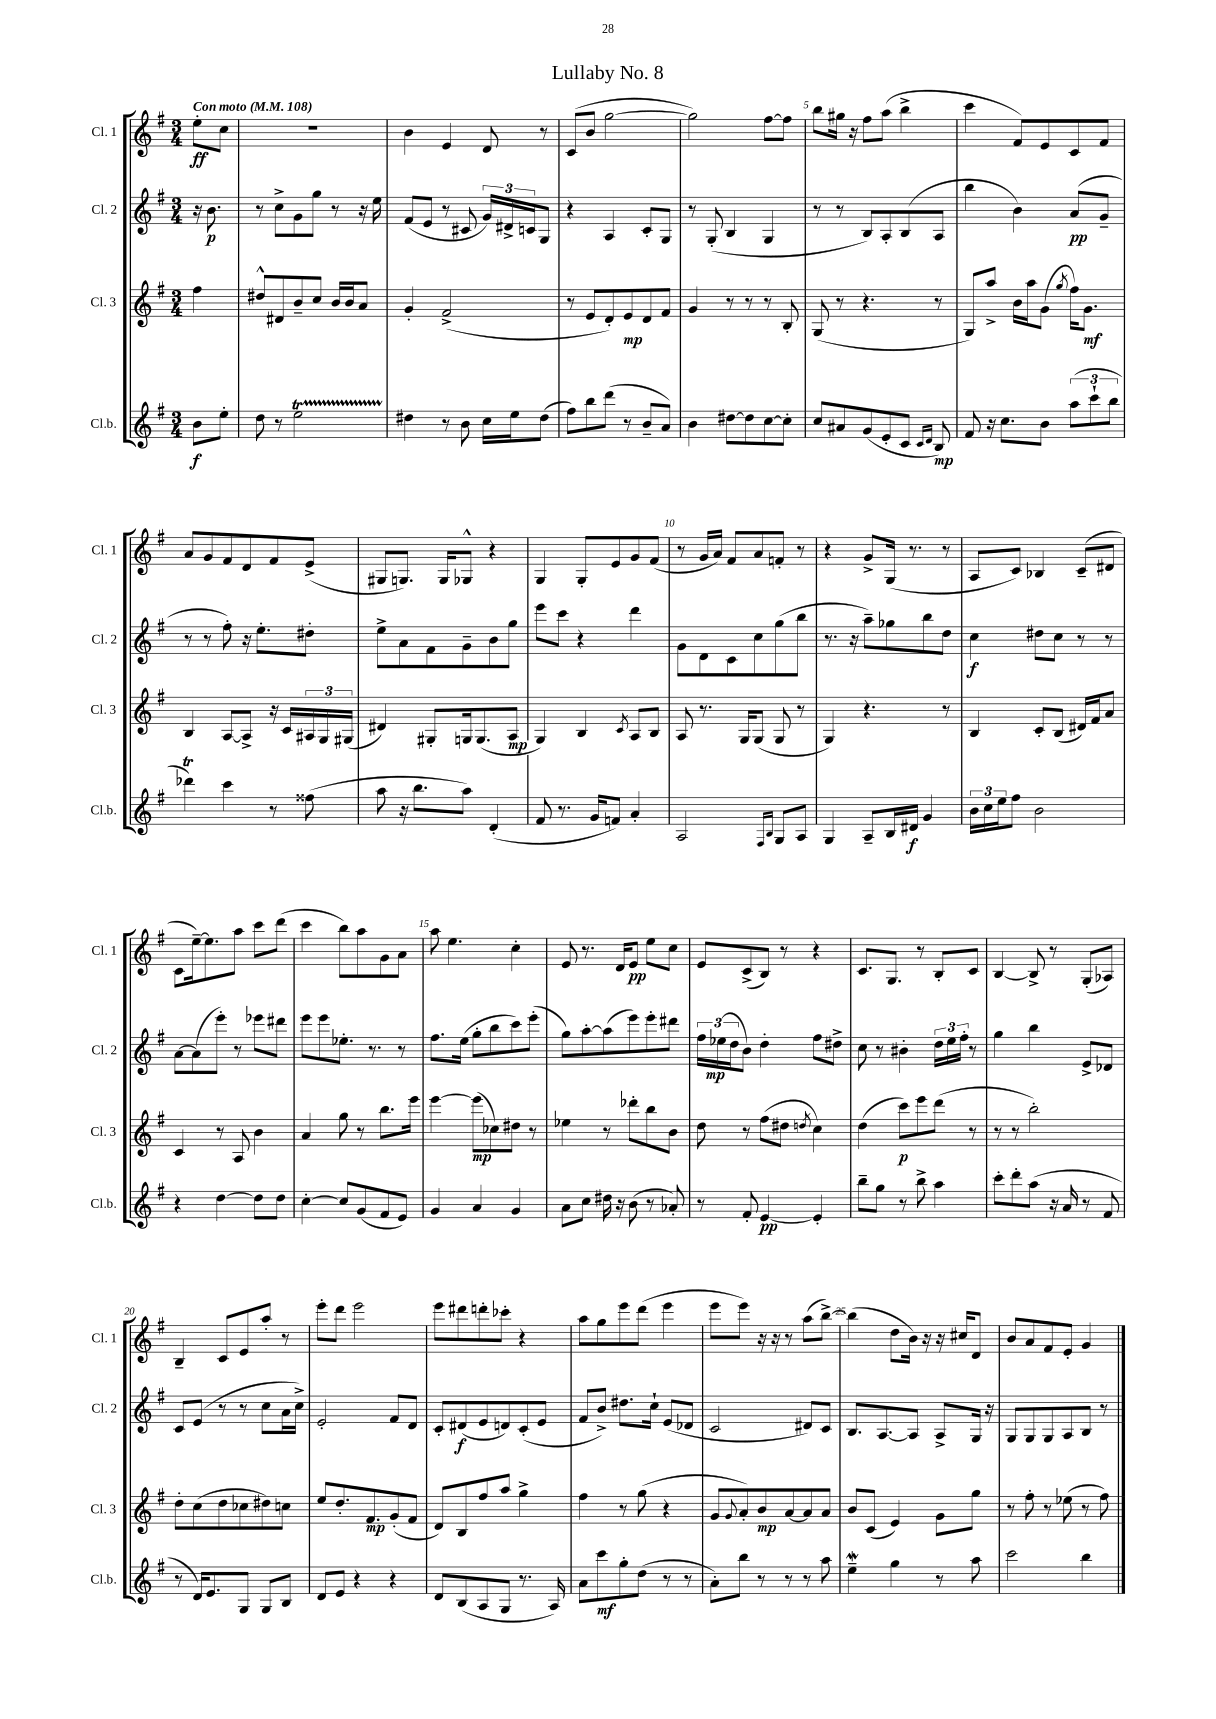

**kern	**dynam	**kern	**dynam	**kern	**dynam	**kern	**dynam
*part4	*part4	*part3	*part3	*part2	*part2	*part1	*part1
*staff4	*staff4	*staff3	*staff3	*staff2	*staff2	*staff1	*staff1
*I"Cl.b.	*	*I"Cl. 3	*	*I"Cl. 2	*	*I"Cl. 1	*
*I'Cl.b.	*	*I'Cl. 3	*	*I'Cl. 2	*	*I'Cl. 1	*
*clefG2	*	*clefG2	*	*clefG2	*	*clefG2	*
*k[f#]	*	*k[f#]	*	*k[f#]	*	*k[f#]	*
*M3/4	*	*M3/4	*	*M3/4	*	*M3/4	*
*MM108	*	*MM108	*	*MM108	*	*MM108	*
=	=	=	=	=	=	=	=
!	!	!	!	!	!	!LO:TX:a:B:t=Con moto	!
8b\L	f	4ff#\	.	16r	.	8ee'\L	ff
.	.	.	.	8.b\	p	.	.
8ee'\J	.	.	.	.	.	8cc\J	.
=1	=1	=1	=1	=1	=1	=1	=1
8dd\	.	8dd#X^^/L	.	8r	.	2.r	.
8r	.	8d#X/	.	8cc^\L	.	.	.
2eeT\	.	8b~/	.	8g\	.	.	.
.	.	8cc/J	.	8gg\J	.	.	.
.	.	16b/LL	.	8r	.	.	.
.	.	16b/J	.	.	.	.	.
.	.	8a/J	.	16r	.	.	.
.	.	.	.	16ee\	.	.	.
=2	=2	=2	=2	=2	=2	=2	=2
4dd#X\	.	4g'/	.	(8f#/L	.	4b\	.
.	.	.	.	8e/J	.	.	.
8r	.	(2f#^/	.	8r	.	4e/	.
8b\	.	.	.	8c#X/	.	.	.
16cc\LL	.	.	.	24g/LL)	.	8d/	.
.	.	.	.	24d#X^/	.	.	.
16ee\J	.	.	.	.	.	.	.
.	.	.	.	24cn/J	.	.	.
(8dd#\J	.	.	.	8G/J	.	8r	.
=3	=3	=3	=3	=3	=3	=3	=3
8ff#\L)	.	8r	.	4r	.	(8c/L	.
8bb\	.	8e/L	.	.	.	8b/J	.
(8ddd\J	.	8d'/)	.	4A/	.	[2gg\	.
8r	.	8e/	mp	.	.	.	.
8b~/L	.	8d/	.	8c'/L	.	.	.
8a/J)	.	8f#/J	.	8G/J	.	.	.
=4	=4	=4	=4	=4	=4	=4	=4
4b\	.	4g/	.	8r	.	2gg\])	.
.	.	.	.	(8G'/	.	.	.
[8dd#X\L	.	8r	.	4B/	.	.	.
8dd#\]	.	8r	.	.	.	.	.
[8cc\	.	8r	.	4G/	.	[8ff#\L	.
8cc'\J]	.	8B'/	.	.	.	8ff#\J]	.
=5	=5	=5	=5	=5	=5	=5	=5
8cc/L	.	(8G/	.	8r	.	8bb\L	.
8a#X/	.	8r	.	8r	.	16gg#X\Jk	.
.	.	.	.	.	.	16r	.
(8g/	.	4.r	.	8B/L)	.	8ff#\L	.
8e'/	.	.	.	8A'/	.	(8aa\J	.
8c/J	.	.	.	(8B/	.	4bb^\	.
16qqc/LL	.	.	.	.	.	.	.
16qqd/JJ	.	.	.	.	.	.	.
8B/)	mp	8r	.	8A/J	.	.	.
=6	=6	=6	=6	=6	=6	=6	=6
8f#/	.	8G/L)	.	4bb\	.	4ccc\	.
16r	.	8aa^/J	.	.	.	.	.
8.cc\L	.	.	.	.	.	.	.
.	.	16b\LL	.	4b\)	.	8f#/L)	.
.	.	16aa\J	.	.	.	.	.
8b\J	.	(8g\J	.	.	.	8e/	.
.	.	8qgg/	.	.	.	.	.
(12aa\L	.	16ff#\KL)	.	(8a/L	pp	8c/	.
.	.	8.g\J	mf	.	.	.	.
12ccc`\	.	.	.	.	.	.	.
.	.	.	.	8g~/J	.	8f#/J	.
12bb\J	.	.	.	.	.	.	.
!!LO:LB:g=z
=7	=7	=7	=7	=7	=7	=7	=7
4ddd-XT\)	.	4B/	.	8r	.	8a/L	.
.	.	.	.	8r	.	8g/	.
4ccc\	.	[8A/L	.	8ff#'\)	.	8f#/	.
.	.	8A^/J]	.	16r	.	8d/	.
.	.	.	.	8.ee'\L	.	.	.
8r	.	16r	.	.	.	8f#/	.
.	.	16c/LL	.	.	.	.	.
(8ff##X\	.	24A#X/	.	8dd#X'\J	.	(8e^/J	.
.	.	24G/	.	.	.	.	.
.	.	(24G#X/JJ	.	.	.	.	.
=8	=8	=8	=8	=8	=8	=8	=8
8aa\	.	4d#X/)	.	8ee^\L	.	8G#X/L	.
16r	.	.	.	8a\	.	8.Gn/J)	.
8.bb\L	.	.	.	.	.	.	.
.	.	8G#X'/L	.	8f#\	.	.	.
.	.	.	.	.	.	16G/KL	.
8aa\J)	.	16Gn/k	.	8g~\	.	8G-X^^/J	.
.	.	(8.G/	.	.	.	.	.
(4d'/	.	.	.	8b\	.	4r	.
.	.	8A/J	mp	8gg\J	.	.	.
=9	=9	=9	=9	=9	=9	=9	=9
8f#/	.	4G/)	.	8eee\L	.	4G/	.
8.r	.	.	.	8ccc\J	.	.	.
.	.	4B/	.	4r	.	8G'/L	.
16g/KL	.	.	.	.	.	.	.
8fn/J)	.	.	.	.	.	8e/	.
.	.	8qc/	.	.	.	.	.
4a'/	.	8A/L	.	4ddd\	.	8g/	.
.	.	8B/J	.	.	.	(8f#/J	.
=10	=10	=10	=10	=10	=10	=10	=10
2A/	.	8A/	.	8g\L	.	8r	.
.	.	8.r	.	8d\	.	16g/LL	.
.	.	.	.	.	.	16a/JJ)	.
.	.	.	.	8c\	.	8f#/L	.
.	.	16G/KL	.	.	.	.	.
.	.	(8G/J	.	8cc\	.	8a/	.
16qqF#/LL	.	.	.	.	.	.	.
16qqB/JJ	.	.	.	.	.	.	.
8G/L	.	8G/	.	(8gg\	.	8fn'/J	.
8A/J	.	8r	.	8bb\J	.	8r	.
=11	=11	=11	=11	=11	=11	=11	=11
4G/	.	4G/)	.	8.r	.	4r	.
.	.	.	.	16r	.	.	.
8A~/L	.	4.r	.	8aa~\L)	.	8g^/L	.
16B/L	.	.	.	8gg-X\	.	(16G/Jk	.
16d#X/JJ	f	.	.	.	.	8.r	.
4g/	.	.	.	8bb\	.	.	.
.	.	8r	.	8dd\J	.	8r	.
=12	=12	=12	=12	=12	=12	=12	=12
24b\LL	.	4B/	.	4cc\	f	8A/L	.
24cc\	.	.	.	.	.	.	.
24ee\J	.	.	.	.	.	.	.
8ff#\J	.	.	.	.	.	8c/J)	.
2b\	.	8c'/L	.	8dd#X\L	.	4B-X/	.
.	.	(8B/J	.	8cc\J	.	.	.
.	.	16d#X/LL)	.	8r	.	(8c~/L	.
.	.	16f#/J	.	.	.	.	.
.	.	8a/J	.	8r	.	8d#X/J	.
!!LO:LB:g=z
=13	=13	=13	=13	=13	=13	=13	=13
4r	.	4c/	.	[8a\L	.	8c\L	.
.	.	.	.	(8a\]	.	[16ee~\k)	.
.	.	.	.	.	.	8.ee\]	.
[4dd\	.	8r	.	8eee'\J)	.	.	.
.	.	8A/	.	8r	.	8aa\J	.
8dd\L]	.	4b\	.	8eee-X\L	.	8ccc\L	.
8dd\J	.	.	.	8ddd#X\J	.	(8ddd\J	.
=14	=14	=14	=14	=14	=14	=14	=14
[4cc'\	.	4a/	.	8eee\L	.	4ccc\	.
.	.	.	.	8eee\	.	.	.
8cc/L]	.	8gg\	.	8.ee-X'\J	.	8bb\L)	.
(8g/	.	8r	.	.	.	8aa\	.
.	.	.	.	8.r	.	.	.
8f#/	.	8.bb\L	.	.	.	8g\	.
8e/J)	.	.	.	8r	.	8a\J	.
.	.	16eee\Jk	.	.	.	.	.
=15	=15	=15	=15	=15	=15	=15	=15
4g/	.	[4eee\	.	8.ff#\L	.	8aa\	.
.	.	.	.	.	.	4.ee\	.
.	.	.	.	(16ee\Jk	.	.	.
4a/	.	(8eee\L]	mp	8gg'\L	.	.	.
.	.	8cc-X\)	.	8bb\	.	.	.
4g/	.	8dd#X\J	.	8ccc\)	.	4cc'\	.
.	.	8r	.	(8eee'\J	.	.	.
=16	=16	=16	=16	=16	=16	=16	=16
8a\L	.	4ee-X\	.	8gg\L)	.	8e/	.
8cc\J	.	.	.	[8aa'\	.	8.r	.
16dd#X\	.	8r	.	(8aa\]	.	.	.
16r	.	.	.	.	.	16d/KL	.
(8b\	.	8ddd-X'\L	.	8eee\)	.	8e/J	pp
8r	.	8bb\	.	8eee'\	.	8ee\L	.
8a-X'/)	.	8b\J	.	8ddd#X\J	.	8cc\J	.
=17	=17	=17	=17	=17	=17	=17	=17
8r	.	8dd\	.	24ff#\LL	.	8e/L	.
.	.	.	.	(24ee-X\	mp	.	.
.	.	.	.	24dd\J	.	.	.
8f#'/	.	8r	.	8b\J)	.	(8c^/	.
[4e/	pp	(8ff#\L	.	4dd'\	.	8B/J)	.
.	.	8dd#X\J	.	.	.	8r	.
.	.	8qddn/	.	.	.	.	.
4e'/]	.	4cc\)	.	8ff#\L	.	4r	.
.	.	.	.	8dd#X^\J	.	.	.
=18	=18	=18	=18	=18	=18	=18	=18
8bb~\L	.	(4dd\	.	8cc\	.	8.c/L	.
8gg\J	.	.	.	8r	.	.	.
.	.	.	.	.	.	8.G/J	.
8r	.	8ccc\L)	p	4b#X'\	.	.	.
8bb^\	.	8eee\	.	.	.	8r	.
4aa\	.	(8ddd\J	.	24dd\LL	.	8B'/L	.
.	.	.	.	24ee\	.	.	.
.	.	.	.	24ff#'\JJ	.	.	.
.	.	8r	.	8r	.	8c/J	.
=19	=19	=19	=19	=19	=19	=19	=19
8ccc'\L	.	8r	.	4gg\	.	[4B/	.
8ddd'\	.	8r	.	.	.	.	.
(8aa\J	.	2bb'\)	.	4bb\	.	8B^/]	.
16r	.	.	.	.	.	8r	.
16a/	.	.	.	.	.	.	.
8r	.	.	.	8e^/L	.	(8G'/L	.
8f#/	.	.	.	8d-X/J	.	8A-X/J)	.
!!LO:LB:g=z
=20	=20	=20	=20	=20	=20	=20	=20
8r	.	8dd'\L	.	8c/L	.	4B~/	.
16d/KL)	.	(8cc\	.	(8e/J	.	.	.
8.e/	.	.	.	.	.	.	.
.	.	8dd\	.	8r	.	8c/L	.
8G/J	.	8cc-X\	.	8r	.	8e/	.
8G/L	.	8dd#X\)	.	8cc\L	.	8aa'/J	.
8B/J	.	8ccn\J	.	16a\L	.	8r	.
.	.	.	.	16cc^\JJ)	.	.	.
=21	=21	=21	=21	=21	=21	=21	=21
8d/L	.	8ee/L	.	2e'/	.	8eee'\L	.
8e/J	.	8.dd'/	.	.	.	8ddd\J	.
4r	.	.	.	.	.	2eee\	.
.	.	8.f#/	mp	.	.	.	.
4r	.	(8g'/	.	8f#/L	.	.	.
.	.	8f#/J	.	8d/J	.	.	.
=22	=22	=22	=22	=22	=22	=22	=22
8d/L	.	8d/L)	.	8c'/L	.	8eee\L	.
(8B/	.	8B/	.	(8d#X/	f	8ddd#X\	.
8A/	.	8ff#/	.	8e/	.	8dddn'\	.
8G/J	.	8aa/J	.	8dn/)	.	8ccc-X'\J	.
8.r	.	4gg^\	.	(8c'/	.	4r	.
.	.	.	.	8e/J	.	.	.
16A/)	.	.	.	.	.	.	.
=23	=23	=23	=23	=23	=23	=23	=23
8a\L	.	4ff#\	.	8f#/L	.	8aa\L	.
8ccc\	mf	.	.	8b^/J)	.	8gg\	.
8gg'\	.	8r	.	8.dd#X\L	.	8eee\	.
(8dd\J	.	(8gg\	.	.	.	(8ddd\J	.
.	.	.	.	16cc`\Jk	.	.	.
8r	.	4r	.	(8e/L	.	4eee\	.
8r	.	.	.	8d-X/J	.	.	.
=24	=24	=24	=24	=24	=24	=24	=24
8a'\L)	.	8g/L	.	2c/	.	8eee\L	.
.	.	8qqg/	.	.	.	.	.
8bb\J	.	8a'/)	.	.	.	8eee\J)	.
8r	.	8b/	mp	.	.	16r	.
.	.	.	.	.	.	16r	.
8r	.	[8a/	.	.	.	8r	.
8r	.	8a/]	.	8d#X/L)	.	(8aa\L	.
8aa\	.	8a/J	.	8c/J	.	[8bb^\J)	.
=25	=25	=25	=25	=25	=25	=25	=25
4eeW~\	.	8b/L	.	8.B/L	.	(4bb\]	.
.	.	(8c/J	.	.	.	.	.
.	.	.	.	[8.A/	.	.	.
4gg\	.	4e/)	.	.	.	8dd\L	.
.	.	.	.	8A/J]	.	16b\Jk)	.
.	.	.	.	.	.	16r	.
8r	.	8g\L	.	8A^/L	.	16r	.
.	.	.	.	.	.	16cc#X/KL	.
8aa\	.	8gg\J	.	16G/Jk	.	8d/J	.
.	.	.	.	16r	.	.	.
=26	=26	=26	=26	=26	=26	=26	=26
2ccc\	.	8r	.	8G/L	.	8b/L	.
.	.	8ff#'\	.	8G/	.	8a/	.
.	.	8r	.	8G/	.	8f#/	.
.	.	(8ee-X\	.	8A/	.	8e'/J	.
4bb\	.	8r	.	8B/J	.	4g/	.
.	.	8ff#\)	.	8r	.	.	.
==	==	==	==	==	==	==	==
*-	*-	*-	*-	*-	*-	*-	*-
